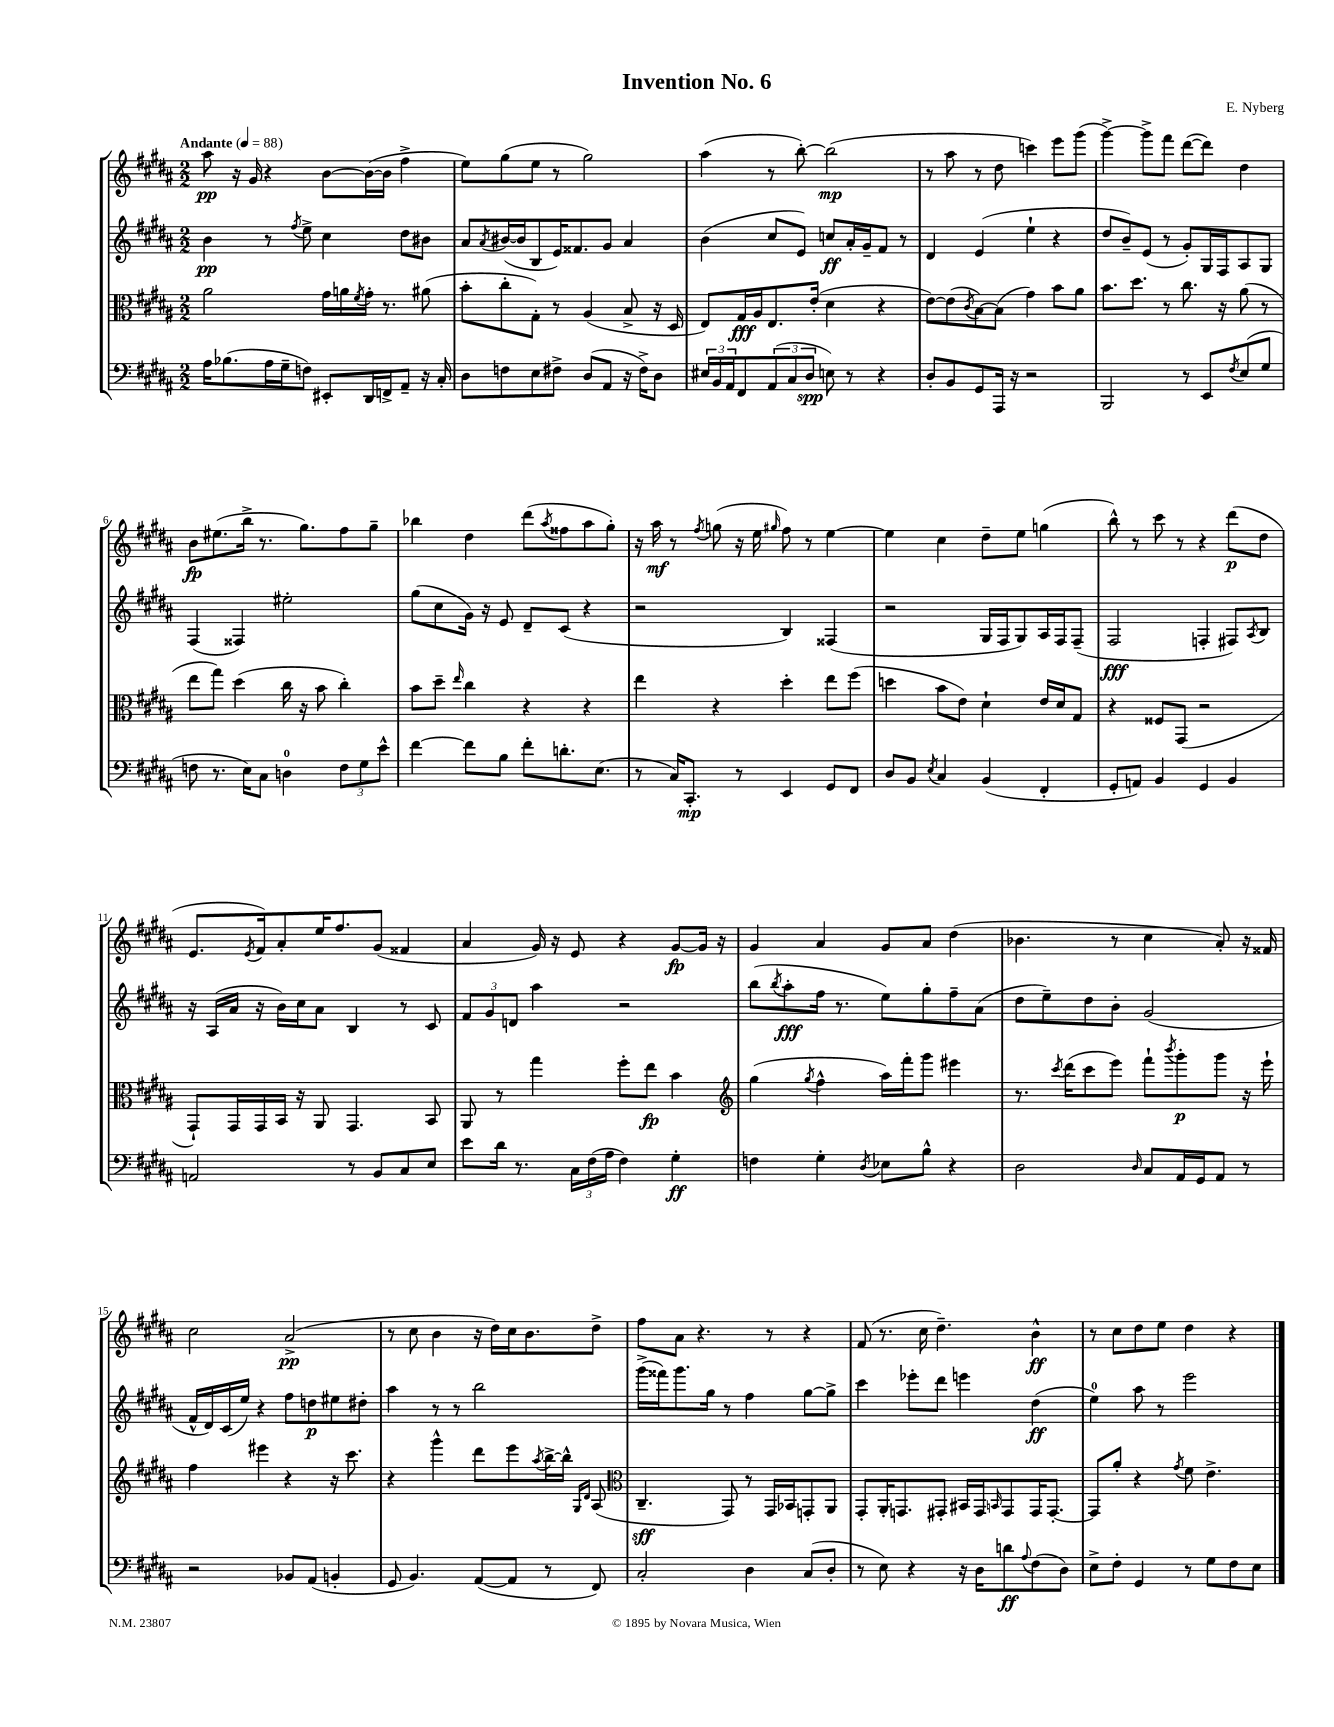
\header { title = "Invention No. 6" composer = "E. Nyberg" }
<<
\new StaffGroup <<
\new Staff = "s0" {
    \clef treble \key b \major \numericTimeSignature \time 2/2 \tempo "Andante" 4 = 88
    ais''8\pp r16 gis'16 r4 b'8~ b'16~( b'16 fis''4-> |
    e''8) gis''8( e''8 r8 gis''2) |
    ais''4( r8 b''8~-.) b''2\mp( |
    r8 ais''8 r8 dis''8 c'''4) e'''8 gis'''8( |
    gis'''4~->) gis'''8-> fis'''8 dis'''8~( dis'''8) dis''4 |
    b'8\fp eis''8.( b''16-> r8. gis''8.) fis''8 gis''8-- |
    bes''4 dis''4 dis'''8( \acciaccatura { ais''8 } fisis''8 ais''8 gis''8-.) |
    r16 ais''16\mf r8 \acciaccatura { fis''8 } g''8( r16 e''16 \grace { gis''16 } fis''8) r8 e''4~ |
    e''4 cis''4 dis''8-- e''8 g''4( |
    b''8-^) r8 cis'''8 r8 r4 dis'''8\p( dis''8 |
    e'8. \acciaccatura { e'8 } fis'16) ais'8-. e''16 fis''8. gis'8( fisis'4 |
    ais'4 gis'16) r16 e'8 r4 gis'8~\fp gis'16 r16 |
    gis'4 ais'4 gis'8 ais'8 dis''4( |
    bes'4. r8 cis''4 ais'8-.) r16 fisis'16 |
    cis''2 ais'2->\pp( |
    r8 cis''8 b'4 r16 dis''16) cis''16 b'8. dis''8-> |
    fis''8 ais'8 r4. r8 r4 |
    fis'8( r8. cis''16 dis''4.--) b'4-^\ff |
    r8 cis''8 dis''8 e''8 dis''4 r4 \bar "|." |
}
\new Staff = "s1" {
    \clef treble \key b \major \numericTimeSignature \time 2/2
    b'4\pp r8 \acciaccatura { fis''8 } e''8-> cis''4 dis''8 bis'8 |
    ais'8 \acciaccatura { ais'8 } bis'16~( bis'16 b8 e'16) fisis'8. gis'8 ais'4 |
    b'4( cis''8 e'8) c''8\ff ais'16-. gis'16-- fis'8 r8 |
    dis'4 e'4( e''4-! r4 |
    dis''8 b'8--) e'8( r8 gis'8-.) gis16 fis16 ais8 gis8 |
    fis4( fisis4) eis''2-. |
    gis''8( cis''8 gis'16) r16 e'8 dis'8-- cis'8( r4 |
    r2 b4) fisis4( |
    r2 gis16 fis16 gis8) ais16 fis16 fis8--( |
    fis2\fff f4-. fis8) \acciaccatura { ais8 } b8 |
    r16 ais16( ais'16 r16 b'16) cis''16 ais'8 b4 r8 cis'8 |
    \tuplet 3/2 { fis'8 gis'8 d'8 } ais''4 r2 |
    b''8( \acciaccatura { b''8 } ais''8-.\fff fis''16 r8. e''8) gis''8-. fis''8-- ais'8( |
    dis''8 e''8--) dis''8 b'8-. gis'2( |
    fis'16-^ dis'16) cis'16( e''16) r4 fis''8 d''8\p eis''8 dis''8-. |
    ais''4 r8 r8 b''2 |
    gis'''16->( fisis'''16) gis'''8. gis''16 r8 fis''4 gis''8~ gis''8-> |
    cis'''4 ees'''8-. dis'''8 e'''4 dis''4\ff( |
    e''4-0) ais''8 r8 e'''2 \bar "|." |
}
\new Staff = "s2" {
    \clef alto \key b \major \numericTimeSignature \time 2/2
    ais'2 gis'16 a'16 \acciaccatura { fis'8 } gis'16-. r8. ais'8( |
    b'8-. cis''8-. gis8-.) r8 ais4( b8-> r16 dis16 |
    e8) gis16\fff ais16 e8. e'16-.( dis'4 r4 |
    e'8~) e'8( \acciaccatura { cis'8 } b8~) b8( gis'4) b'8 ais'8 |
    b'8. dis''8. r8 cis''8. r16 ais'8( r8 |
    e''8 gis''8) dis''4( cis''16 r16 b'8 cis''4-.) |
    b'8 dis''8-- \grace { e''16 } cis''4 r4 r4 |
    e''4 r4 dis''4-. e''8 fis''8( |
    d''4 b'8 e'8) dis'4-! e'16 dis'16 gis8 |
    r4 fisis8 gis,8( r2 |
    gis,8-!) gis,16 gis,16 b,16 r16 ais,8 gis,4. b,8 |
    ais,8 r8 gis''4 fis''8-. e''8\fp b'4 |
    \clef treble gis''4( \acciaccatura { gis''8 } fis''4-^ ais''16) fis'''16-. gis'''8 eis'''4 |
    r8. \acciaccatura { cis'''8 } dis'''16( cis'''8 e'''8) fis'''8-! \acciaccatura { b'''8 } gis'''8-.\p gis'''8 r16 e'''16-! |
    fis''4 eis'''4 r4 r16 cis'''8. |
    r4 gis'''4-^ dis'''8 e'''8 \acciaccatura { ais''8 } b''16~-> b''16-^ \grace { gis16 dis'16 } ais8( |
    \clef alto cis4.--\sff gis,8) r8 gis,16 bes,16 g,8-. ais,8 |
    gis,8-. ais,16-. g,8. gis,8-. bis,16 gis,16 \grace { b,16 } gis,8 gis,16 gis,8.~-. |
    gis,8 ais'8-. r4 \acciaccatura { gis'8 } fis'8 e'4.-> \bar "|." |
}
\new Staff = "s3" {
    \clef bass \key b \major \numericTimeSignature \time 2/2
    ais16 bes8.( ais16 gis16-- f8) eis,8-. dis,16 f,16-> ais,8-- r16 cis16-. |
    dis8 f8 e8 fis8-> dis8( ais,8 r16 fis16->) dis8 |
    \tuplet 3/2 { eis16 b,16 ais,16 } fis,8 \tuplet 3/2 { ais,8( cis8 dis8\spp } e8) r8 r4 |
    dis8-. b,8 gis,8 ais,,16 r16 r2 |
    b,,2 r8 e,8 \acciaccatura { fis8 } e8( gis8 |
    f8 r8. e16) cis8 d4-0 \tuplet 3/2 { f8 gis8 e'8-^ } |
    fis'4~ fis'8 b8 fis'8-. d'8.-. e8.( |
    r8 cis16) cis,8.-.\mp r8 e,4 gis,8 fis,8 |
    dis8 b,8 \acciaccatura { e8 } cis4 b,4( fis,4-. |
    gis,8-. a,8) b,4 gis,4 b,4 |
    a,2 r8 b,8 cis8 e8 |
    e'8 dis'16 r8. \tuplet 3/2 { cis16 fis16( ais16 } fis4) gis4-.\ff |
    f4 gis4-. \acciaccatura { dis8 } ees8 b8-^ r4 |
    dis2 \grace { dis16 } cis8 ais,16 gis,16 ais,8 r8 |
    r2 bes,8 ais,8( b,4-. |
    gis,8 b,4.) ais,8~( ais,8 r8 fis,8) |
    cis2-. dis4 cis8( dis8-. |
    r8 e8) r4 r16 dis16 d'8\ff \appoggiatura { ais8 } fis8( dis8) |
    e8-> fis8-. gis,4 r8 gis8 fis8 e8 \bar "|." |
}
>>
>>
